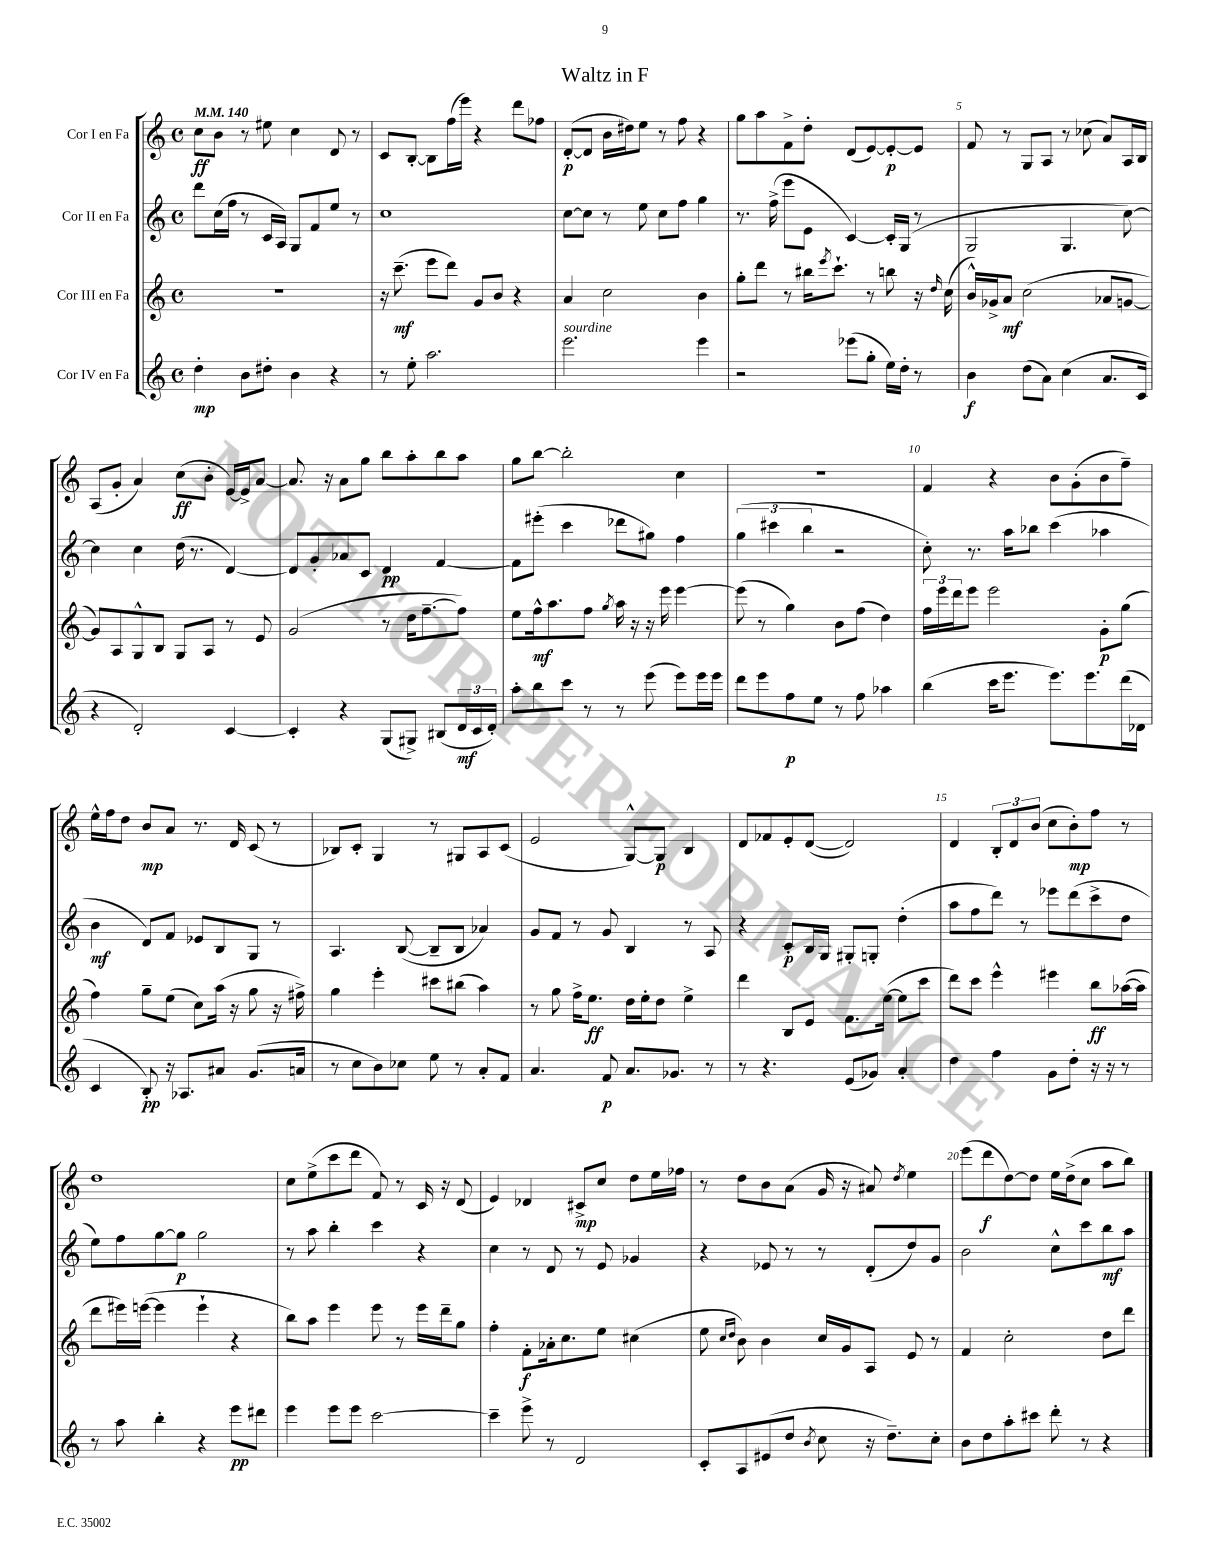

**kern	**dynam	**kern	**dynam	**kern	**dynam	**kern	**dynam
*part4	*part4	*part3	*part3	*part2	*part2	*part1	*part1
*staff4	*staff4	*staff3	*staff3	*staff2	*staff2	*staff1	*staff1
*I"Cor IV en Fa	*	*I"Cor III en Fa	*	*I"Cor II en Fa	*	*I"Cor I en Fa	*
*clefG2	*	*clefG2	*	*clefG2	*	*clefG2	*
*k[]	*	*k[]	*	*k[]	*	*k[]	*
*M4/4	*	*M4/4	*	*M4/4	*	*M4/4	*
*met(c)	*	*met(c)	*	*met(c)	*	*met(c)	*
*MM140	*	*MM140	*	*MM140	*	*MM140	*
=1	=1	=1	=1	=1	=1	=1	=1
4dd'\	mp	1r	.	8ddd\L	.	8cc\L	ff
.	.	.	.	(16cc\L	.	8b\J	.
.	.	.	.	16ff\JJ	.	.	.
8b\L	.	.	.	8r	.	8r	.
8dd#X'\J	.	.	.	16c/LL	.	8ee#X\	.
.	.	.	.	16A/JJ)	.	.	.
4b\	.	.	.	8G/L	.	4cc\	.
.	.	.	.	8f/	.	.	.
4r	.	.	.	8ee/J	.	8d/	.
.	.	.	.	8r	.	8r	.
=2	=2	=2	=2	=2	=2	=2	=2
8r	.	16r	.	1cc	.	8c/L	.
.	.	(8.ccc~\	mf	.	.	.	.
8ee'\	.	.	.	.	.	[8B'/J	.
2.aa\	.	8eee\L	.	.	.	8B\L]	.
.	.	8ddd\J)	.	.	.	(16ff\L	.
.	.	.	.	.	.	16eee\JJ)	.
.	.	8g/L	.	.	.	4r	.
.	.	8b/J	.	.	.	.	.
.	.	4r	.	.	.	8ddd\L	.
.	.	.	.	.	.	8ff-X\J	.
=3	=3	=3	=3	=3	=3	=3	=3
!LO:TX:a:i:t=sourdine	!	!	!	!	!	!	!
2.eee\	.	4a/	.	[8cc\L	.	([8d'/L	p
.	.	.	.	8cc\J]	.	8d/J]	.
.	.	2cc\	.	8r	.	16b\LL	.
.	.	.	.	.	.	16dd#X\J)	.
.	.	.	.	8ee\	.	8ee\J	.
.	.	.	.	8cc\L	.	8r	.
.	.	.	.	8ff\J	.	8ff\	.
4eee\	.	4b\	.	4gg\	.	4r	.
=4	=4	=4	=4	=4	=4	=4	=4
2r	.	8gg'\L	.	8.r	.	8gg\L	.
.	.	8ddd\J	.	.	.	8aa\	.
.	.	.	.	(16ff^\	.	.	.
.	.	8r	.	8eee\L	.	8f^\	.
.	.	16bb#X\KL	.	8e\J	.	8dd'\J	.
.	.	8qeee/	.	.	.	.	.
.	.	8.ccc`\J	.	.	.	.	.
(8eee-X\L	.	.	.	[4c/)	.	(8d/L	.
8gg'\J	.	8r	.	.	.	[8e/)	.
16ee\LL)	.	8bbn\	.	16c'/LL]	.	8e'/_	p
16dd'\JJ	.	.	.	(16G/JJ	.	.	.
8r	.	16r	.	8r	.	8e/J]	.
.	.	16qqdd/	.	.	.	.	.
.	.	(16cc\	.	.	.	.	.
=5	=5	=5	=5	=5	=5	=5	=5
4b\	f	16b^^/LL)	.	2G/	.	8f/	.
.	.	16g-X^/J	.	.	.	.	.
.	.	8a/J	mf	.	.	8r	.
(8dd\L	.	(2cc\	.	.	.	8G/L	.
8a\J)	.	.	.	.	.	8A/J	.
(4cc\	.	.	.	4.G/	.	8r	.
.	.	.	.	.	.	(8cc-X\	.
8.a/L	.	8a-X/L	.	.	.	8a/L)	.
.	.	[8gn/J	.	[8cc\)	.	16A/L	.
16c/Jk	.	.	.	.	.	16B/JJ	.
!!LO:LB:g=z
=6	=6	=6	=6	=6	=6	=6	=6
4r	.	8g/L])	.	4cc\]	.	(8A/L	.
.	.	8A/	.	.	.	8g'/J	.
2d'/)	.	8G^^/	.	4cc\	.	4a/)	.
.	.	8B/J	.	.	.	.	.
.	.	8G/L	.	(16dd\	.	(8cc\L	ff
.	.	.	.	8.r	.	.	.
.	.	8A/J	.	.	.	8b'\J	.
[4c/	.	8r	.	[4d/)	.	[16e/LL)	.
.	.	.	.	.	.	16e^/J]	.
.	.	8e/	.	.	.	[8a/J	.
=7	=7	=7	=7	=7	=7	=7	=7
4c'/]	.	(2g/	.	8d/L]	.	8.a/]	.
.	.	.	.	8g'/	.	.	.
.	.	.	.	.	.	16r	.
4r	.	.	.	8a-X/	.	8a\L	.
.	.	.	.	8c/J	.	8gg\J	.
(8G/L	.	8r	.	4d/	pp	8bb\L	.
8G#X^/J)	.	16dd\KL	.	.	.	8aa'\	.
.	.	[8.ff~\	.	.	.	.	.
(8B#X/L	.	.	.	[4f/	.	8bb\	.
24d/L	mf	8ff\J])	.	.	.	8aa\J	.
24c/	.	.	.	.	.	.	.
24d'/JJ)	.	.	.	.	.	.	.
=8	=8	=8	=8	=8	=8	=8	=8
8aa'\L	.	8ee\L	.	8f\L]	.	8gg\L	.
8bb\	.	16ff^^\k	mf	(8eee#X'\J	.	[8bb\J	.
.	.	8.aa\	.	.	.	.	.
8ccc\J	.	.	.	4ccc\	.	2bb'\]	.
8r	.	8ff\J	.	.	.	.	.
.	.	8qgg/	.	.	.	.	.
8r	.	16aa\	.	8ddd-X\L	.	.	.
.	.	16r	.	.	.	.	.
(8eee\	.	16r	.	8gg#X\J)	.	.	.
.	.	16eee\	.	.	.	.	.
8eee\L)	.	[4eee\	.	4ff\	.	4cc\	.
16eee\L	.	.	.	.	.	.	.
16eee\JJ	.	.	.	.	.	.	.
=9	=9	=9	=9	=9	=9	=9	=9
8ddd\L	.	(8eee\]	.	(6gg\	.	1r	.
8eee\	.	8r	.	.	.	.	.
.	.	.	.	6ccc#X\	.	.	.
8ff\	p	4gg\)	.	.	.	.	.
.	.	.	.	6bb\	.	.	.
8ee\J	.	.	.	.	.	.	.
8r	.	8b\L	.	2r	.	.	.
8ff\	.	(8ff\J	.	.	.	.	.
4aa-X\	.	4dd\)	.	.	.	.	.
=10	=10	=10	=10	=10	=10	=10	=10
(4bb\	.	24ff\LL	.	8cc'\)	.	4f/	.
.	.	24eee\	.	.	.	.	.
.	.	24ddd\J	.	.	.	.	.
.	.	8eee\J	.	8.r	.	.	.
16ccc\KL	.	2eee\	.	.	.	4r	.
8.eee\J	.	.	.	16aa\KL	.	.	.
.	.	.	.	8bb-X\J	.	.	.
8.eee\L)	.	.	.	(4ccc\	.	8b\L	.
.	.	.	.	.	.	(8g'\	.
8.eee\	.	.	.	.	.	.	.
.	.	8g'\L	p	4aa-X\	.	8b\	.
(16ddd\L	.	(8gg\J	.	.	.	8ff~\J)	.
16d-X\JJ	.	.	.	.	.	.	.
!!LO:LB:g=z
=11	=11	=11	=11	=11	=11	=11	=11
4c/	.	4ff\)	.	4b\	mf	16ee^^\LL	.
.	.	.	.	.	.	16ff\J	.
.	.	.	.	.	.	8dd\J	.
8B'/)	pp	8gg~\L	.	8d/L)	.	8b/L	mp
16r	.	(8ee\J	.	8f/J	.	8a/J	.
8.A-X/L	.	.	.	.	.	.	.
.	.	8cc\L)	.	8e-X/L	.	8.r	.
8a#X/J	.	(16aa\Jk	.	8B/	.	.	.
.	.	16r	.	.	.	16d/	.
(8.g/L	.	8gg\	.	8G/J	.	(8c/	.
.	.	16r	.	8r	.	8r	.
16an/Jk	.	16ff#X^\)	.	.	.	.	.
=12	=12	=12	=12	=12	=12	=12	=12
8r	.	4gg\	.	4.A/	.	8B-X/L)	.
8cc\L	.	.	.	.	.	8c'/J	.
8b\)	.	4eee'\	.	.	.	4G/	.
8cc-X\J	.	.	.	([8B/	.	.	.
8ee\	.	8ccc#X\L	.	8B~/L]	.	8r	.
8r	.	(8bb#X\J	.	8B/J	.	8G#X/L	.
8a'/L	.	4aa\)	.	4a-X/)	.	8A/	.
8f/J	.	.	.	.	.	(8c/J	.
=13	=13	=13	=13	=13	=13	=13	=13
4.a/	.	8r	.	8g/L	.	2e/	.
.	.	8gg\	.	8f/J	.	.	.
.	.	16ff^\KL	.	8r	.	.	.
.	.	8.ee\J	ff	.	.	.	.
8f/	p	.	.	8g/	.	.	.
8.a/L	.	16dd\LL	.	4B/	.	[8G^^/L)	.
.	.	16ee'\J	.	.	.	.	.
.	.	8dd\J	.	.	.	8G/J]	p
8.g-X/J	.	.	.	.	.	.	.
.	.	4ee^\	.	8r	.	4B/	.
8r	.	.	.	8A/	.	.	.
=14	=14	=14	=14	=14	=14	=14	=14
8r	.	4ddd\	.	4r	.	8d/L	.
4.r	.	.	.	.	.	8f-X/	.
.	.	8B/L	.	8c'/L	p	8e'/	.
.	.	8e/J	.	16B/L	.	([8d/J	.
.	.	.	.	16G/JJ	.	.	.
(8e/L	.	8.f\L	.	8G#X'/L	.	2d/])	.
8g-X/J)	.	.	.	8Gn'/J	.	.	.
.	.	([16ee\Jk	.	.	.	.	.
4a'/	.	8ee\L]	.	(4dd'\	.	.	.
.	.	8ccc\J	.	.	.	.	.
=15	=15	=15	=15	=15	=15	=15	=15
4dd\	.	8ddd\L)	.	8aa\L	.	4d/	.
.	.	8ccc\J	.	8ff\	.	.	.
4ff\	.	4eee^^\	.	8ddd\J)	.	12B'/L	.
.	.	.	.	.	.	12d/	.
.	.	.	.	8r	.	.	.
.	.	.	.	.	.	(12b/J	.
8g\L	.	4eee#X\	.	8eee-X\L	.	8cc\L	.
8dd'\J	.	.	.	(8ddd\	.	8b'\)	mp
16r	.	8bb\L	ff	8ccc^\	.	8ff\J	.
16r	.	.	.	.	.	.	.
8r	.	([16aa-X\L	.	8dd\J	.	8r	.
.	.	16aa-\JJ]	.	.	.	.	.
!!LO:LB:g=z
=16	=16	=16	=16	=16	=16	=16	=16
8r	.	8ddd\L	.	8ee\L)	.	1dd	.
8aa\	.	16eee#X\L)	.	8ff\	.	.	.
.	.	([16eeen\JJ	.	.	.	.	.
4bb'\	.	4eee\]	.	[8gg\	.	.	.
.	.	.	.	8gg\J]	p	.	.
4r	.	4eee`\	.	2gg\	.	.	.
8eee\L	pp	4r	.	.	.	.	.
8ddd#X\J	.	.	.	.	.	.	.
=17	=17	=17	=17	=17	=17	=17	=17
4eee\	.	8bb\L)	.	8r	.	8cc\L	.
.	.	8aa\J	.	8aa\	.	(8ee^\	.
8eee\L	.	4eee\	.	4bb'\	.	8ccc\	.
8eee\J	.	.	.	.	.	8ddd\J	.
[2ccc\	.	8eee\	.	4ccc\	.	8f/)	.
.	.	8r	.	.	.	8r	.
.	.	16eee\LL	.	4r	.	16c/	.
.	.	16ddd~\J	.	.	.	16r	.
.	.	8gg\J	.	.	.	(8d/	.
=18	=18	=18	=18	=18	=18	=18	=18
4ccc~\]	.	4ff'\	.	4cc\	.	4e/)	.
8eee^\	.	8f'\L	f	8r	.	4d-X/	.
8r	.	16a-X'\k	.	8d/	.	.	.
.	.	8.cc\	.	.	.	.	.
2d/	.	.	.	8r	.	8c#X^/L	mp
.	.	8ee\J	.	8e/	.	8cc/J	.
.	.	(4cc#X\	.	4g-X/	.	8dd\L	.
.	.	.	.	.	.	16ee\L	.
.	.	.	.	.	.	16ff-X\JJ	.
=19	=19	=19	=19	=19	=19	=19	=19
8c'/L	.	8ee\	.	4r	.	8r	.
.	.	16qqcc/LL	.	.	.	.	.
.	.	16qqdd/JJ	.	.	.	.	.
8A/	.	8b\)	.	.	.	8dd\L	.
(8e#X/	.	4b\	.	8e-X/	.	8b\	.
8dd/J	.	.	.	8r	.	(8a\J	.
8qb/	.	.	.	.	.	.	.
8cc\	.	16cc/LL	.	8r	.	16g/	.
.	.	16g/J	.	.	.	16r	.
16r	.	8A/J	.	(8d'/L	.	8a#X/)	.
8.dd~\L)	.	.	.	.	.	.	.
.	.	.	.	.	.	8qdd/	.
.	.	8e/	.	8dd/)	.	4ee\	.
8cc'\J	.	8r	.	8g/J	.	.	.
=20	=20	=20	=20	=20	=20	=20	=20
8b\L	.	4f/	.	2b\	.	(8eee\L	.
8dd\	.	.	.	.	.	8ddd\	f
8aa'\	.	2cc'\	.	.	.	[8dd\)	.
8ccc#X\J	.	.	.	.	.	8dd\J]	.
8ddd'\	.	.	.	8cc^^\L	.	16ee\LL	.
.	.	.	.	.	.	(16dd^\J	.
8r	.	.	.	8ccc\	.	8cc\J	.
4r	.	8dd\L	.	8bb\	mf	8aa\L	.
.	.	8ddd\J	.	8aa\J	.	8bb\J)	.
==	==	==	==	==	==	==	==
*-	*-	*-	*-	*-	*-	*-	*-
